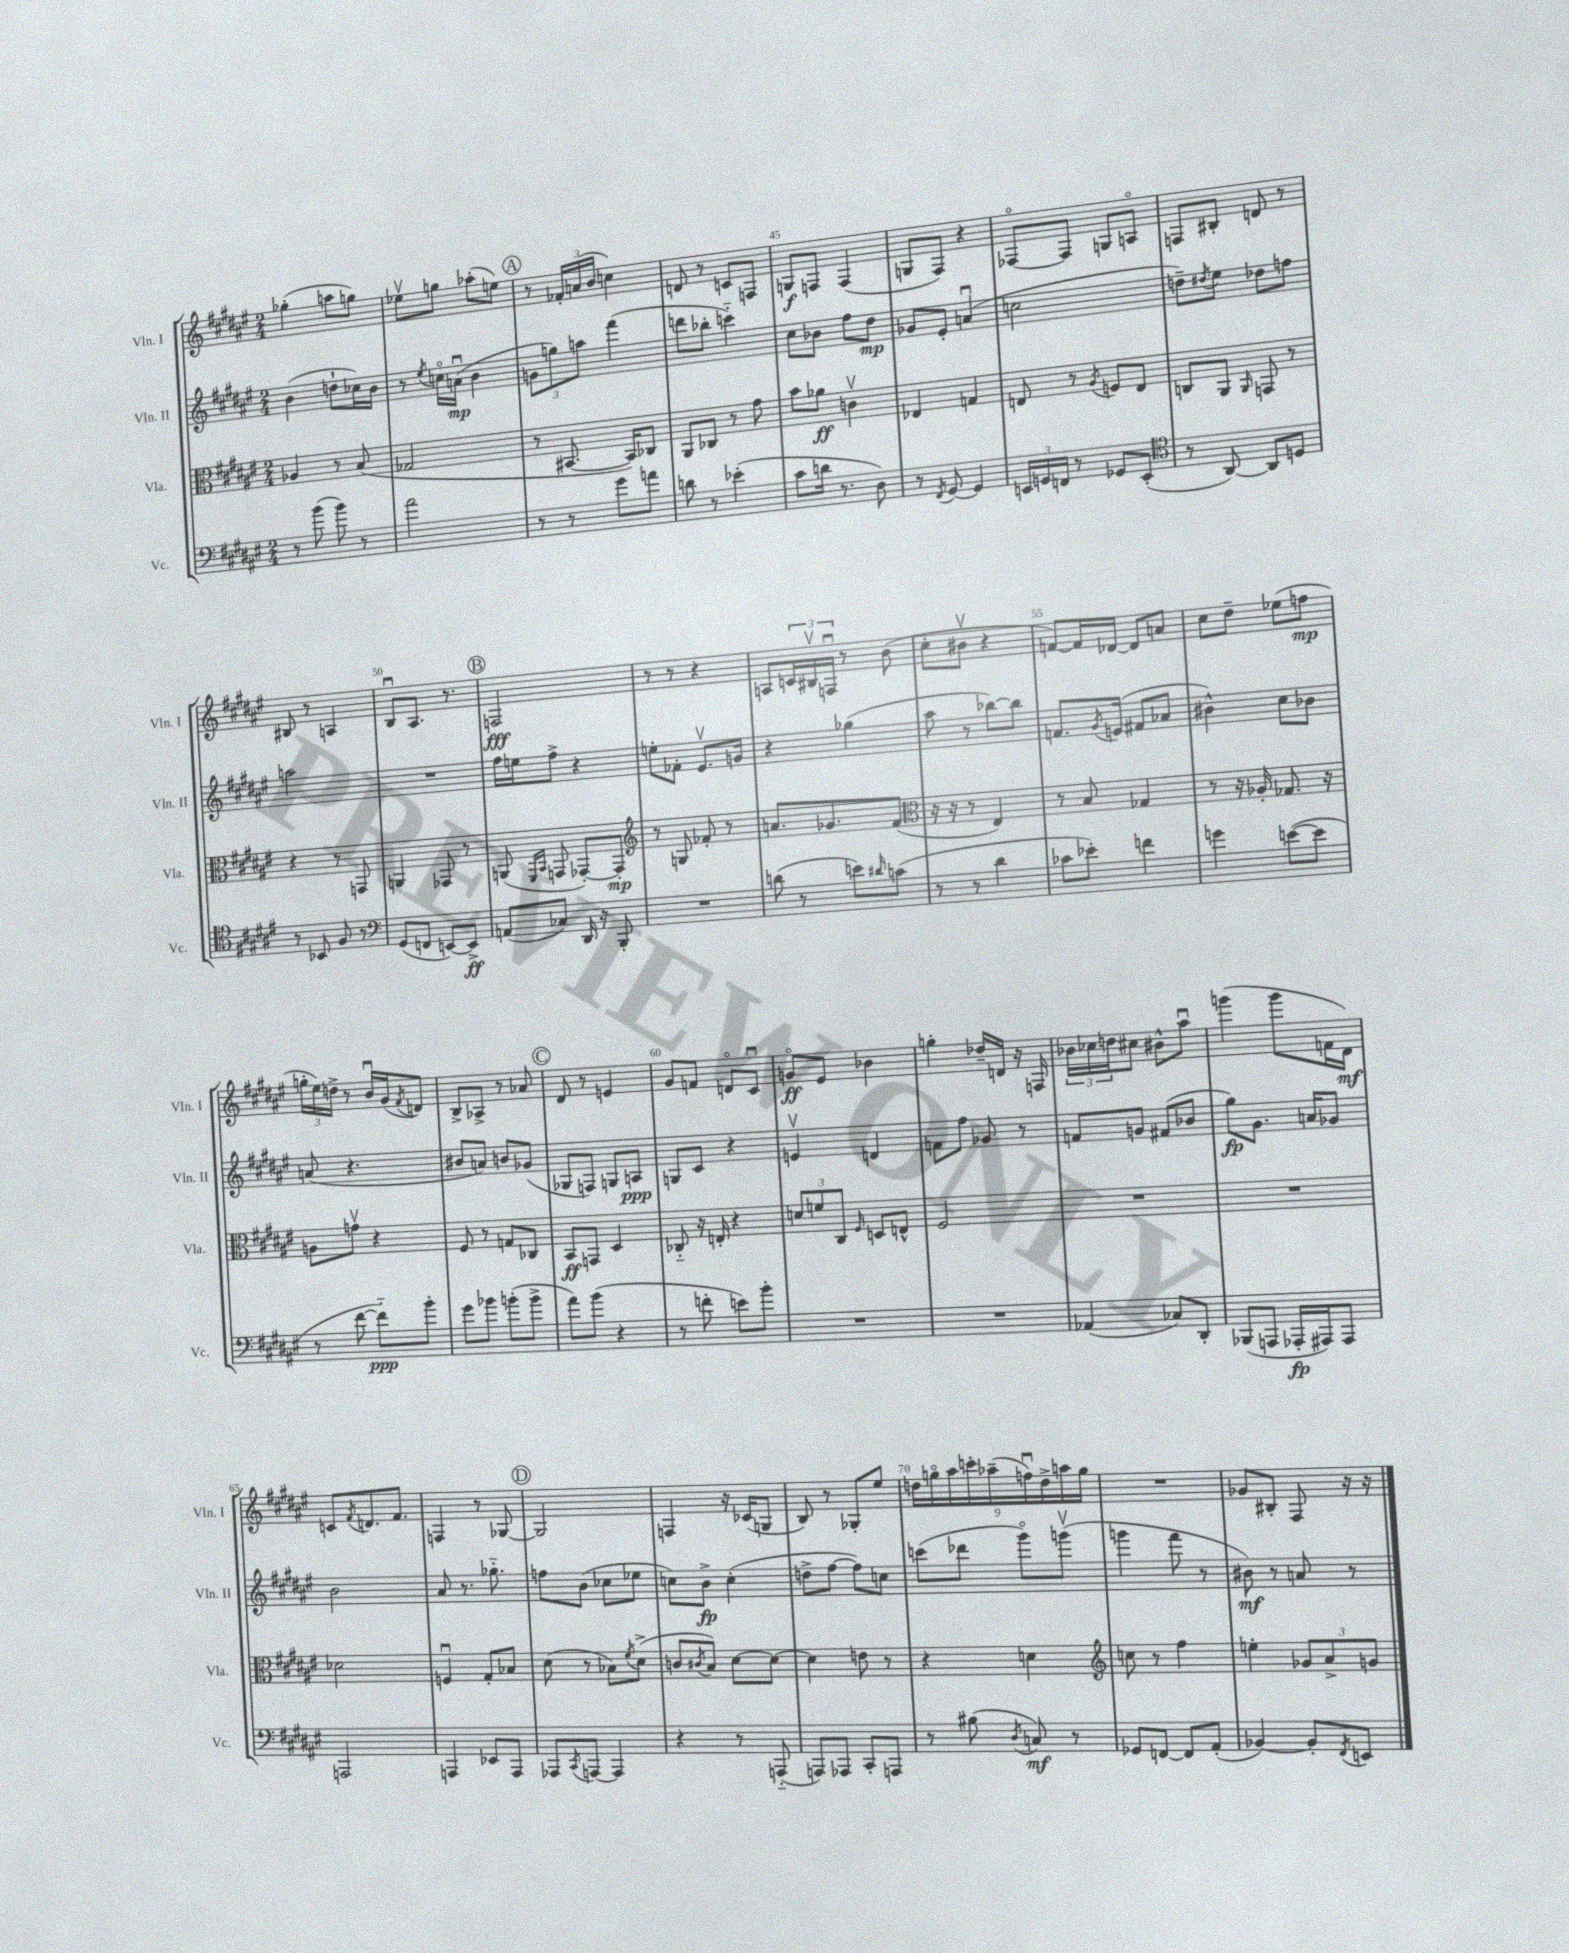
<<
\new StaffGroup <<
\new Staff = "s0" \with { instrumentName = "Vln. I" shortInstrumentName = "Vln. I" } {
    \clef treble \key fis \major \numericTimeSignature \time 2/4
    ges''4-.( a''8 g''8) |
    ees''8\upbow g''8 aes''8-.( e''8) |
    \mark \markup { \circle "A" } r8 \tuplet 3/2 { fes'16-. a'16( b'16 } c''4) |
    d'8 r8 c'8 f8 |
    g8\f f8 f4( |
    g8 fis8) r4 |
    fes8~\flageolet fes8 g8 a8\flageolet |
    f8 bis8-. d'8 r8 |
    bis8 r8 a4 |
    b8\downbow ais8. r8. |
    \mark \markup { \circle "B" } f2\fff |
    r8 r8 r4 |
    a8 \tuplet 3/2 { c'16 bis16\upbow f16\downbow } r8 b'8( |
    cis''8-. bis'8\upbow r4 |
    f'8~) f'16 des'16~ des'8 a'8 |
    cis''8 dis''8-- ees''8( f''8\mp |
    \tuplet 3/2 { g''16-. eis''16) d''16-> } r8 b'16\downbow gis'16( \acciaccatura { fis'8 } d'8) |
    b8-> aes8-> r8 aes'8 |
    \mark \markup { \circle "C" } dis'8 r8 e'4 |
    gis'8 f'8 d'8\flageolet cis'8\downbow |
    g'8\flageolet\ff eis'8 bes'4 |
    g''4-. des''16-- d'16 r16 f16 |
    \tuplet 3/2 { bes'16 ces''16 d''16 } cis''8 bis'8-^ ais''8\downbow |
    g'''4( g'''8 f'16 dis'16\mf) |
    c'8 \acciaccatura { fis'8 } d'8. fis'8. |
    f4 r8 ges8~ |
    \mark \markup { \circle "D" } ges2 |
    f4 r16 ces'16( g8 |
    b8) r8 ges8-. eis''8 |
    \tuplet 9/8 { d''16 g''16\flageolet ais''16 c'''16-. aes''16--( f''16\downbow) d''16-> a''16 g''16 } |
    R2 |
    ges'8 bis8-. fis8 r16 r16 \bar "|." |
}
\new Staff = "s1" \with { instrumentName = "Vln. II" shortInstrumentName = "Vln. II" } {
    \clef treble \key fis \major \numericTimeSignature \time 2/4
    b'4( d''8-! ces''16) b'16 |
    r8 \acciaccatura { eis''8 } c''16\flageolet a'16\downbow\mp( b'4 |
    \mark \markup { \circle "A" } \tuplet 3/2 { g'8 g''8) a''8 } fis'''4( |
    d'''8 bes''8-. c'''4-_) |
    cis''8 bes'8 fis''8 dis''8\mp |
    ges'8 eis'8-. a'4\downbow( |
    c''2 |
    d''8--) \acciaccatura { dis''8 } eis''8 des''8 f''8 |
    a''2 |
    R2 |
    \mark \markup { \circle "B" } fis''16 e''16 fis''8-> r4 |
    e''8-. fes'8-. eis'8.\upbow g'16 |
    r4 ges''4( |
    ais''8 r8 bes''8~) bes''8 |
    f'8. \acciaccatura { gis'8 } e'16( fis'8 aes'8 |
    bis'4-^) cis''8 bes'8 |
    a'8( r4. |
    bis'8 a'8) b'8 ges'8( |
    \mark \markup { \circle "C" } ges8 f8) g8 a8\ppp |
    g8 cis'8 r4 |
    e'4\upbow d'4 |
    f'8 fis''8 ges'8 r8 |
    f'8 g'8 fis'8( bes'8 |
    gis''8\fp) gis'8. a'16 ges'8 |
    b'2 |
    ais'8 r8. ges''8.-_ |
    \mark \markup { \circle "D" } f''8 b'8( ces''8 ees''8 |
    c''8) b'8->\fp c''4-.( |
    d''8-> fis''8~ fis''8) c''8 |
    c'''8( des'''8 gis'''8\flageolet) g'''8\upbow( |
    g'''4 fis'''8 r8 |
    bis'8\mf) r8 a'8 r8 \bar "|." |
}
\new Staff = "s2" \with { instrumentName = "Vla." shortInstrumentName = "Vla." } {
    \clef alto \key fis \major \numericTimeSignature \time 2/4
    aes4 r8 b8( |
    ges2 |
    \mark \markup { \circle "A" } r8 bis,8.~ bis,16) ces8 |
    ais,8 ces8 r8 gis'8 |
    b'8 aes'8\ff c'4\upbow |
    ees4 g4 |
    e8 r8 \acciaccatura { ais8 } f8 e8 |
    c8 ais,8 \grace { ais,16 } g,8 r8 |
    r4 r8 g,8 |
    a,4 ges,8 r8 |
    \mark \markup { \circle "B" } a,8( \grace { fis,16 b,16 } g,8 ges,8~-.) ges,8-.\mp |
    \clef treble r8 g8 fes'8-. r8 |
    a'8. ges'8. fis'8( |
    \clef alto r16 r16 r8 eis4) |
    r8 b8 ges4 |
    r8 r16 aes16-. ges8. r16 |
    a8 g'8\upbow r4 |
    fis8 r8 g8 ces8 |
    \mark \markup { \circle "C" } b,8\ff g,8 dis4 |
    ces8-_ r16 e16-. r4 |
    \tuplet 3/2 { d'8 f'8 cis8 } \grace { fis16 } d8 e8-^ |
    fis2 |
    R2 |
    R2 |
    des'2 |
    f4\downbow gis8-. bes8 |
    \mark \markup { \circle "D" } dis'8( r8 bes8) \acciaccatura { fis'8 } dis'8->( |
    c'8 \acciaccatura { cis'8 } b8) dis'8~ dis'8~ |
    dis'4 e'8 r8 |
    r4 d'4 |
    \clef treble c''8 r8 fis''4 |
    e''4-. \tuplet 3/2 { ges'8 ais'8-> g'8 } \bar "|." |
}
\new Staff = "s3" \with { instrumentName = "Vc." shortInstrumentName = "Vc." } {
    \clef bass \key fis \major \numericTimeSignature \time 2/4
    r8 b'8( b'8) r8 |
    ais'2 |
    \mark \markup { \circle "A" } r8 r8 gis'8 a'8 |
    d'8 r8 ees'4-.( |
    cis'8 d'16 r8. dis8) |
    r8 \acciaccatura { fis,8 } gis,8~ gis,4 |
    \tuplet 3/2 { e,16 g,16 f,16 } r8 ges,8 e,8-.( |
    \clef tenor r8 ais,8~) ais,8 d8 |
    r8 bes,8 fis8 r8 |
    \clef bass gis,8( f,8 e,8~) e,8->\ff |
    \mark \markup { \circle "B" } a,8( ces8) dis,16 r16 b,,8-. |
    R2 |
    d'8( r8 e'8) \grace { dis'16 } c'8( |
    r8 r8 dis'4 |
    ces'8 ees'8-.) f'4 |
    g'4 e'8~( e'8 |
    r8 fis'8~ fis'8-_\ppp) b'8-. |
    gis'8 bes'8 b'8-.( b'8-> |
    \mark \markup { \circle "C" } ais'8) b'8( r4 |
    r8 f'8-. e'8) b'8-. |
    R2 |
    R2 |
    aes,4( ces8) dis,8-. |
    bes,,8( a,,8 aes,,16-.\fp ais,,16) ais,,8 |
    a,,2 |
    a,,4 ees,8 a,,8 |
    \mark \markup { \circle "D" } aes,,8 \acciaccatura { cis,8 } a,,8~ a,,4 |
    r4 r8 a,,8-_( |
    a,,8) aes,,8 cis,8-. a,,8 |
    r8 bis8( \acciaccatura { dis8 } c8\mf) r8 |
    ges,8 f,8~ f,8 ais,8-.( |
    bes,4~) bes,8-. \acciaccatura { fis,8 } e,8 \bar "|." |
}
>>
>>
\layout { \context { \Score currentBarNumber = #41 \override BarNumber.break-visibility = ##(#f #t #t) barNumberVisibility = #(every-nth-bar-number-visible 5) } }
